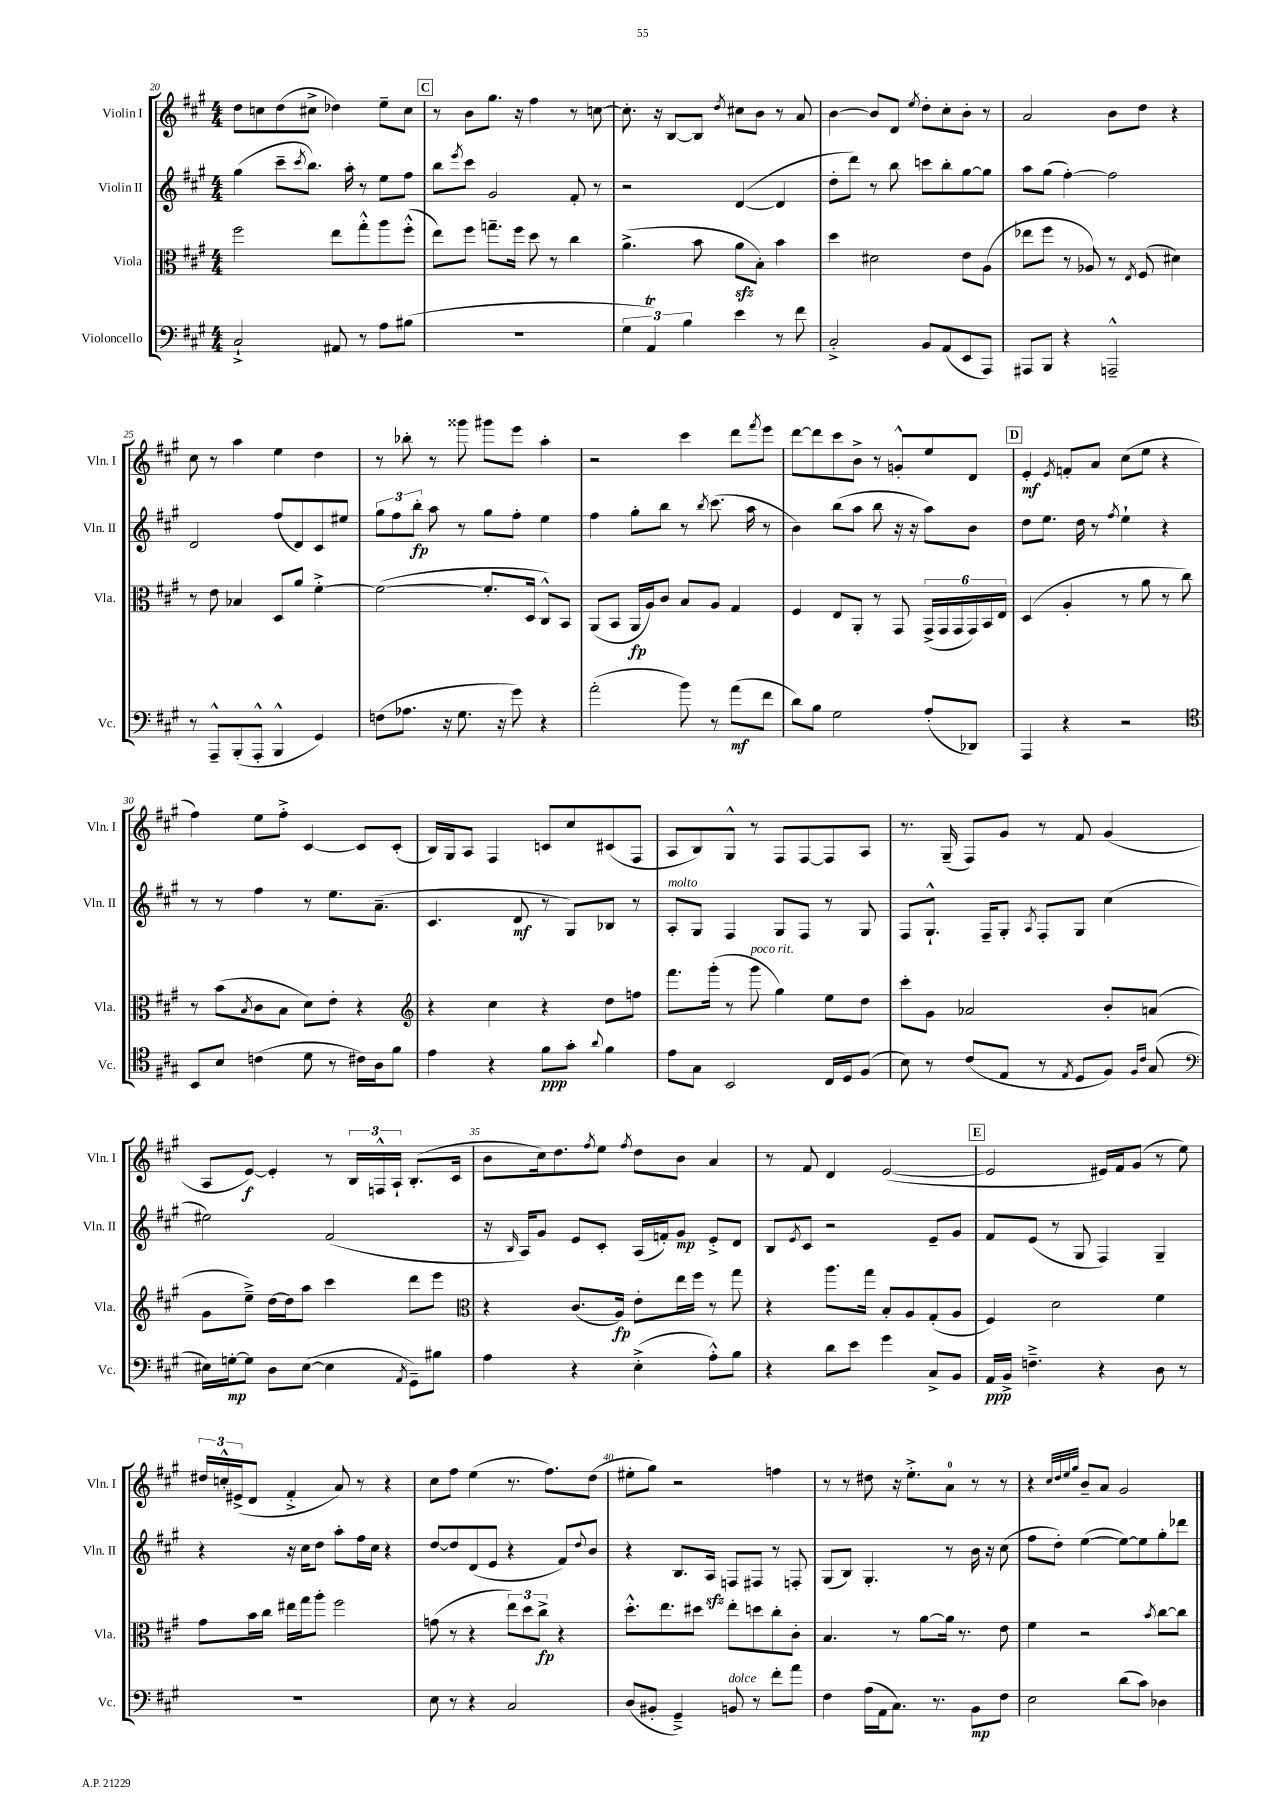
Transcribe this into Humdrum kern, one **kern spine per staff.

**kern	**kern	**kern	**kern
*staff4	*staff3	*staff2	*staff1
*clefF4	*clefC3	*clefG2	*clefG2
*k[f#c#g#]	*k[f#c#g#]	*k[f#c#g#]	*k[f#c#g#]
*M4/4	*M4/4	*M4/4	*M4/4
2C#`^	2ff#	(4gg#	8dd
.	.	.	8cc
.	.	8ccc#~	(8dd
.	.	8qccc#	.
.	.	8.bb)	8cc#^
8AA#	8ee	.	4dd-)
.	.	16aa'	.
8r	8gg#'^^	8r	.
8A	8aa	8ee	8ee~
(8B#	(8ff#'^^	8ff#	8cc#
=	=	=	=
1r	8ee)	8bb	8r
.	.	8qeee	.
.	8ff#	8ccc#	8b
.	8.gg~	2g#	8.gg#
.	16ff#	.	16r
.	8dd	.	4ff#
.	8r	.	.
.	4cc#	8f#'	8r
.	.	8r	[8cc
=	=	=	=
6G#	(4.a^	2r	8.cc']
6AA)	.	.	.
.	.	.	16r
.	.	.	[8B
6B	.	.	.
.	8b	.	8B]
.	.	.	8qdd
4e	8a	([4d	8cc#
.	8B')	.	8b
8r	4b	4d]	8r
8f#	.	.	8a
=	=	=	=
2C#'^	4dd	8dd'	[4b
.	.	8ddd)	.
.	2d#	8r	8b]
.	.	8bb	8d
.	.	.	8qee
8BB	.	8ccc	8dd'
(8AA	.	8bb'	8cc#'
8EE	8e	[8gg#	8b'
8AAA)	(8A	8gg#]	8r
=	=	=	=
8AAA#	8ee-	8aa	2a
8BBB	8ff#	(8gg#	.
4r	8r	[4ff#')	.
.	8A-)	.	.
2AAA~^^	8r	2ff#]	8b
.	8qE	.	.
.	(8F#	.	8dd
.	4d#)	.	4r
=	=	=	=
8r	8r	2d	8cc#
8AAA~^^	8e	.	8r
(8BBB'	4B-	.	4aa
8AAA'^^	.	.	.
4BBB^^	8D	(8ff#	4ee
.	8a	8d)	.
4GG#)	[4f#'^	8c#	4dd
.	.	8ee#	.
=	=	=	=
(8F	(2f#_	12gg#	8r
.	.	12ff#	.
8.A-	.	.	8bb-'
.	.	12bb'	.
.	.	8aa	8r
16r	.	.	.
8.G#	.	8r	8ggg##
.	8.f#']	8gg#	8ggg#
16r	.	.	.
8g#)	.	8ff#'	8eee
.	16D	.	.
4r	8C#^^)	4ee	4aa'
.	8BB	.	.
=	=	=	=
(2a'	(8AA	4ff#	2r
.	8BB	.	.
.	16AA	8gg#'	.
.	16A)	.	.
.	8c#	8bb	.
8b)	8B	8r	4ccc#
.	.	8qbb	.
8r	8A	(8.ccc#	.
(8a	4G#	.	8ddd
.	.	16aa	.
.	.	.	8qfff#
8f#	.	8r	8eee
=	=	=	=
8d)	4F#	4b)	[8ddd
8B	.	.	8ddd]
2G#	8E	(8bb	8ccc#
.	8AA'	8aa	8b^
.	8r	8bb	8r
.	8GG#	16r	8g'^^
.	.	16r	.
(8A'	(24GG#^	8aa)	8ee
.	24GG#	.	.
.	24GG#	.	.
8DD-)	24GG#)	8b	8d
.	24BB	.	.
.	24E	.	.
=	=	=	=
4AAA	(4D	8dd	4e'
.	.	8.ee	.
.	.	.	8qe
4r	4A'	.	8f'
.	.	16dd	.
.	.	8r	8a
.	.	8qff#	.
2r	8r	4ee`	(8cc#
.	8a	.	8ee
.	8r	4r	4r
.	8cc#)	.	.
=	=	=	=
*clefC4	*	*	*
8BB	8r	8r	4ff#)
8B	(8b	8r	.
.	8qB	.	.
(4c	8c#	4ff#	8ee
.	8B	.	8ff#'^
8d	8d)	8r	[4c#
8r	8e'	8.ee	.
16c#)	4r	.	8c#]
16A	.	(8.a~	.
8f#	.	.	(8c#'
=	=	=	=
*	*clefG2	*	*
4e	4r	4.c#	16B)
.	.	.	16G#
.	.	.	8A
4r	4cc#	.	4F#
.	.	8d	.
8f#	4r	8r	8c
8g#'	.	8G#)	8cc#
8qqa	.	.	.
4f#	8dd	8B-	(8c#
.	8ff	8r	8F#
=	=	=	=
8e	8.fff#	8A'	8A
8G#	.	8G#	8B)
.	(16ggg#'	.	.
2BB	8r	4F#	8G#^^
.	8ggg#	.	8r
.	4gg#)	8G#	8F#
.	.	8F#	[8F#
16C#	8ee	8r	8F#]
16D	.	.	.
(8F#	8dd	8G#	8A
=	=	=	=
8B)	8ccc#'	8F#	8.r
8r	8g#	8.G#`^^	.
.	.	.	(16G#~
(8c#	2a-	.	8F#)
.	.	16F#~	.
8E	.	8G#'	8g#
.	.	8qA	.
8r	.	8F#'	8r
8qE	.	.	.
8D	.	8G#	8f#
8F#)	8b'	(4cc#	(4g#
16qqF#	.	.	.
16qqc#	.	.	.
(8G#	(8a	.	.
=	=	=	=
*clefF4	*	*	*
16E#)	8g#	2ee#)	8A
[16G'	.	.	.
8G]	8ee~^)	.	[8e)
8D	[16dd	.	4e']
.	16dd]	.	.
([8E#	8aa	.	.
4E#]	4ccc#	(2f#	8r
.	.	.	24B
.	.	.	24F^^
.	.	.	24A`
8qAA	.	.	.
8GG#~)	8ddd	.	(8.B'
8B#	8eee	.	.
.	.	.	16c#
=	=	=	=
*	*clefC3	*	*
4A	4r	16r	8b
.	.	16qqB	.
.	.	16A)	.
.	.	8g#	16cc#)
.	.	.	8.dd
4r	(8.c#	8e	.
.	.	.	8qff#
.	.	8c#'	8ee
.	16A)	.	.
.	.	.	8qff#
(4E'^	8e'	(16A	8dd
.	.	16f')	.
.	16ee	8g#	8b
.	16ff#	.	.
8A'^^)	8r	8e'^	4a
8B	8gg#	8d	.
=	=	=	=
4r	4r	8B	8r
.	.	8qe	.
.	.	8c#	8f#
8d	8.aa	2r	4d
8e	.	.	.
.	16gg#	.	.
4g#	8B'	.	([2e
.	8A	.	.
8C#^	(8G#'	8e~	.
8BB	8A	8g#	.
=	=	=	=
16AA	4F#)	8f#	2e]
16BB^	.	.	.
4.F~^	.	(8e	.
.	2d	8r	.
.	.	8G#	.
4r	.	4F#)	16e#)
.	.	.	16f#
.	.	.	(8g#
8D	4f#	4G#~	8r
8r	.	.	8ee)
=	=	=	=
1r	8g#	4r	24dd#
.	.	.	24cc'^^
.	.	.	(24e#^
.	16b	.	8d
.	16cc#	.	.
.	16ee#	16r	4f#'^
.	16gg#	16cc#	.
.	8aa'	8dd	.
.	2ff#	8aa'	8a)
.	.	16ff#	8r
.	.	16cc#	.
.	.	4r	4r
=	=	=	=
8E	(8g	[8dd	8cc#
8r	8r	8dd]	8ff#
4r	4r	(8d	(4ee
.	.	8e	.
2C#	12ee)	4r	8.r
.	12dd	.	.
.	12cc#^	.	.
.	.	.	8.ff#)
.	4r	8f#)	.
.	.	8qqdd	.
.	.	8b	(8dd
=	=	=	=
(8D	8.dd'^^	4r	8ee#'
8BB#'	.	.	8gg#)
.	8.ee	.	.
4GG#~^)	.	8.B	2r
.	8dd#	.	.
.	.	16A	.
8BB	8ee'	8F	.
8r	8dd	8F#	.
8f#'	8cc#'	8r	4ff
8a	8c#'	8F'	.
=	=	=	=
4F#	4.B	(8G#	8r
.	.	8B)	8r
(16A	.	4.G#'	8dd#
16AA	.	.	.
8.C#)	8r	.	16r
.	.	.	8.ee'^
.	[8a	.	.
8.r	.	.	.
.	16a]	8r	8a
.	8.r	.	.
8BB	.	16b	8r
.	.	16r	.
8F#	8e	(8cc#	8r
=	=	=	=
2E	4f#	8ff#	4r
.	.	8dd')	.
.	.	.	32qqcc#
.	.	.	32qqdd
.	.	.	32qqee
.	.	.	32qqgg#
.	2r	([4ee	8b~
.	.	.	8a
(8d	.	8ee_)	2g#
8c#)	.	8ee]	.
.	8qb	.	.
4D-	[8cc#	8gg#'	.
.	8cc#]	8ddd-	.
==	==	==	==
*-	*-	*-	*-
